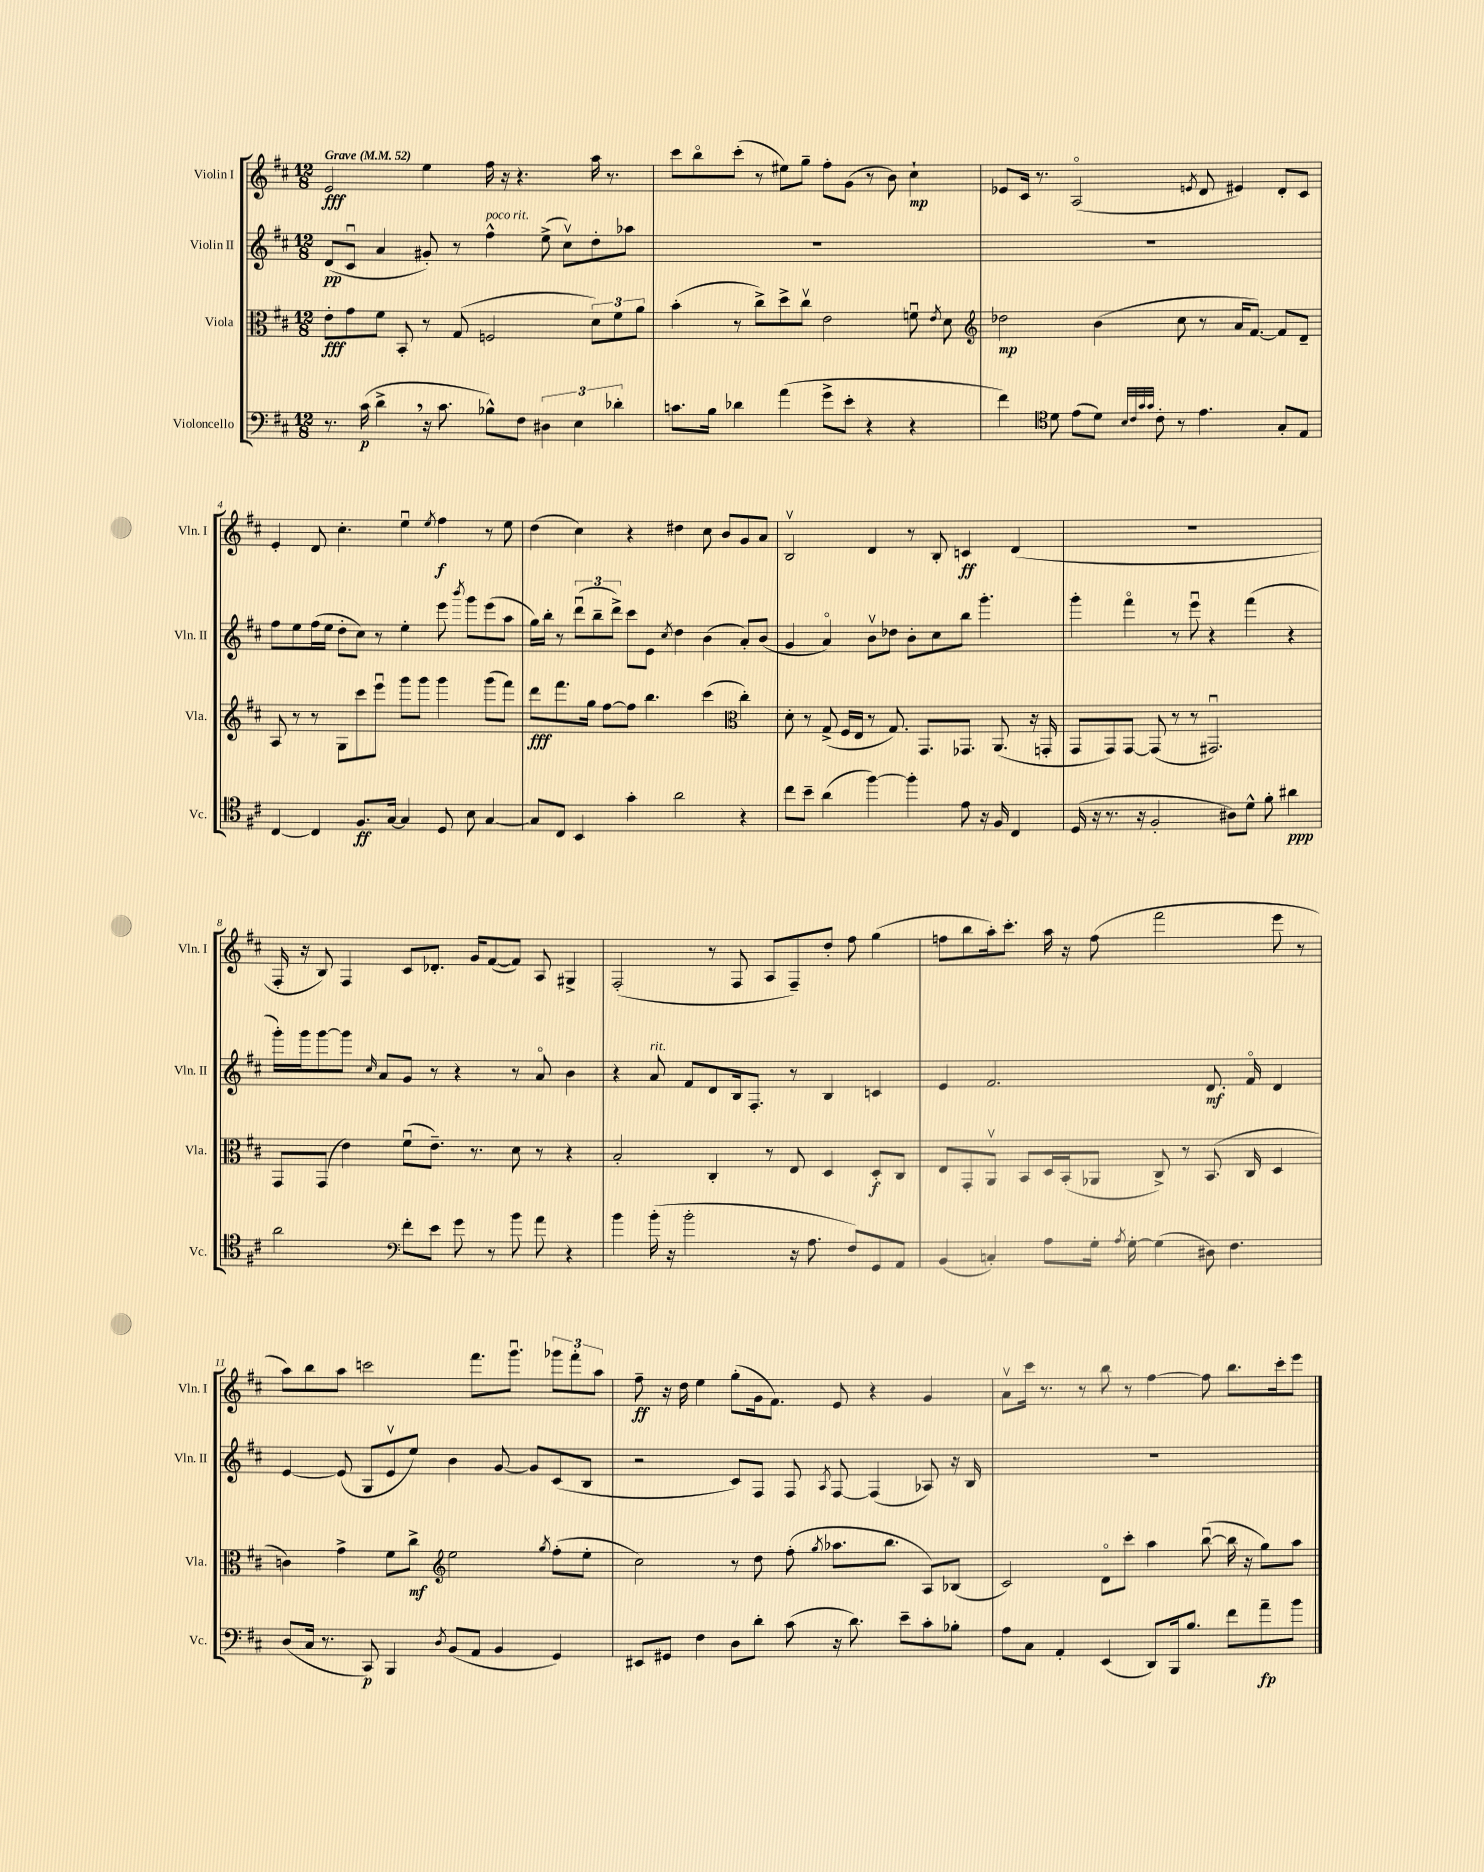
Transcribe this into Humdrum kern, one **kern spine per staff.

**kern	**kern	**kern	**kern
*staff4	*staff3	*staff2	*staff1
*clefF4	*clefC3	*clefG2	*clefG2
*k[f#c#]	*k[f#c#]	*k[f#c#]	*k[f#c#]
*M12/8	*M12/8	*M12/8	*M12/8
*MM52	*MM52	*MM52	*MM52
8.r	8e'\L	(8d/L	2e/
.	8g\	8c#u/J	.
(16c#\	.	.	.
4d^\	8f#\J	4a/	.
.	8BB'/	.	.
16r	8r	8g#'/)	4ee\
8.c#\	.	.	.
.	(8G/	8r	.
8B-^^\L)	2F/	4ff#^^\	16ff#\
.	.	.	16r
8F#\J	.	.	4.r
6D#\	.	(8ee^\	.
.	.	8cc#v\L)	.
6E\	.	.	.
.	12d\L)	8dd'\	16aa\
.	.	.	8.r
6d-'\	12f#\	.	.
.	.	8aa-\J	.
.	12a\J	.	.
=	=	=	=
8.c\L	(4b'\	1.r	8ccc#\L
.	.	.	8bbo\
16B\Jk	.	.	.
4d-\	8r	.	(8ccc#'\J
.	8cc#^\L)	.	8r
(4a\	8dd^\	.	8ee#\L)
.	8cc#v\J	.	8gg~\J
8g^\L	2e\	.	8ff#'\L
8e'\J	.	.	(8g\J
4r	.	.	8r
.	.	.	8b\)
4r	8fu\	.	4cc#`\
.	8qe/	.	.
.	8d\	.	.
=	=	=	=
*	*clefG2	*	*
4f#\)	2dd-\	1.r	8e-/L
.	.	.	16c#/Jk
.	.	.	8.r
*clefC4	*	*	*
8d\	.	.	.
(8e\L	.	.	(2Ao/
8d\J)	(4b\	.	.
32qqB/LLL	.	.	.
32qqc#/	.	.	.
32qqg/	.	.	.
32qqg/JJJ	.	.	.
8c#'\	.	.	.
8r	8cc#\	.	.
.	.	.	8qe/
4.e\	8r	.	8d/
.	16a/LK	.	4e#/)
.	[8.f#/J)	.	.
8G'/L	8f#/]L	.	8d'/L
8E/J	8d~/J	.	8c#/J
=	=	=	=
[4C#/	8A/	8ff#\L	4e'/
.	8r	8ee\	.
4C#/]	8r	(16ff#\L	8d/
.	.	16ee\JJ	.
.	8G\L	8dd'\L	4.cc#'\
8.F#/L	8ccc#\	8cc#\J)	.
.	8eeeu\J	8r	.
[16G/Jk	.	.	.
4G/]	8ggg\L	4ee'\	4eeu\
.	8ggg\J	.	.
.	.	.	8qee/
8D/	4ggg\	8eee\	4ff#\
.	.	8qbbb/	.
8B\	.	8ggg\L	.
[4G/	(8ggg\L	(8eee\	8r
.	8fff#\J)	8aa\J	8ee\
=	=	=	=
8G/]L	8ddd\L	16gg\LL)	(4dd\
.	.	16bb'\JJ	.
8C#/J	8.fff#\	8r	.
4BB/	.	(12dddu\L	4cc#\)
.	16gg\Jk	.	.
.	.	12bb~\	.
.	[8ff#\L	.	.
.	.	12ddd^\J)	.
4g'\	8ff#\]J	8ccc#\L	4r
.	4.bb\	8e\J	.
.	.	8qcc#/	.
2a\	.	4dd\	4dd#\
.	(4ccc#\	(4b\	8cc#\
.	.	.	8b/L
*	*clefC3	*	*
4r	4cc#'\)	8a'/L)	8g/
.	.	(8b/J	8a/J
=	=	=	=
8cc#\L	8d'\	4g/	2Bv/
8b~\J	8r	.	.
(4a\	(8G^/	4ao/)	.
.	16F#/LL	.	.
.	16E/JJ	.	.
[4ff#\)	8r	8bv\L	4d/
.	8.G/)	8dd-\J	.
4ff#'\]	.	8b'\L	8r
.	8.GG/L	.	.
.	.	8cc#\	8B'/
8e\	8.GG-/J	8bb\J	4c/
16r	.	4.ggg'\	.
16F#/	(8.AA/	.	.
4C#/	.	.	(4d/
.	16r	.	.
.	16GG'/	.	.
=	=	=	=
(16D/	8GG/L	4ggg'\	1.r
16r	.	.	.
8.r	8GG/)	.	.
.	[8GG/J	4fff#o\	.
16r	.	.	.
2F#'/	(8GG/]	.	.
.	8r	8r	.
.	8r	8eeeu\	.
.	2.GG#u/)	4r	.
8A#\L)	.	.	.
8d^^\J	.	(4fff#\	.
8f#'\	.	.	.
4a#\	.	4r	.
=	=	=	=
2a\	8GG/L	16ggg'\LL)	16F#'/
.	.	16ggg\J	16r
.	(8GG/J	[8ggg\	8B/)
.	4e\)	8ggg\]J	4F#/
.	.	16qqcc#/	.
.	.	8a/L	.
*clefF4	*	*	*
8f#'\L	(8f#u\L	8g/J	8c#/L
8e\J	8.e~\J)	8r	8.d-'/J
8g\	.	4r	.
.	8.r	.	16g/LK
8r	.	.	([8f#/
8b\	8d\	8r	8f#/]J)
8a\	8r	8ao/	8A/
4r	4r	4b\	4G#^/
=	=	=	=
4b\	2B'/	4r	(2F#'/
(16b'\	.	8a/	.
16r	.	.	.
2b'\	.	8f#/L	.
.	4C#'/	8d/	8r
.	.	16B/k	8F#/
.	.	8.F#'/J	.
.	8r	.	8A/L
16r	8E/	8r	8F#~/)
8.A\	.	.	.
.	4D/	4B/	8dd'/J
8F#/L)	.	.	8ff#\
8GG/	8D'/L	4c/	(4gg\
8AA/J	8C#/J	.	.
=	=	=	=
(4BB/	8E/L	4e/	8ff\L
.	8GG'/	.	8bb\
4C'/)	8AAv/J	2.f#/	16aa'\k)
.	.	.	8.ccc#'\J
.	8BB/L	.	.
8A\L	16D/L	.	16aa\
.	(16BB'/J	.	16r
16G'\Jk	8AA-/J	.	(8ff\
8qA/	.	.	.
[16G'\	.	.	.
(4G\]	8C#^/)	.	2fff#\
.	8r	.	.
8D#\)	(8.BB/	8.d/	.
4.F#\	.	.	.
.	16C#/	16f#o/	.
.	4D/	4d/	8eee\
.	.	.	8r
=	=	=	=
(8D/L	4c\)	[4e/	8aa\L)
16C#/Jk	.	.	8bb\
8.r	.	.	.
.	4g^\	(8e/]	8aa\J
8CC#/)	.	8G/L	2ccc\
4BBB/	8f#\L	8ev/	.
.	8cc#^\J	8ee/J)	.
*	*clefG2	*	*
8qD/	.	.	.
(8BB/L	2ee\	4b\	.
8AA/J	.	.	8.fff#\L
4BB/	.	[8g/	.
.	.	.	8.gggu\J
.	.	8g/]L	.
.	8qgg/	.	.
4GG/)	(8ff#'\L	(8c#/	12ggg-\L
.	.	.	12fff#'\
.	8ee'\J	8B/J	.
.	.	.	12aa\J
=	=	=	=
8EE#/L	2cc#\)	2r	8ff#~\
8GG#/J	.	.	16r
.	.	.	16dd\
4F#\	.	.	4ee\
8D\L	8r	8c#/L)	(8gg'\L
8d'\J	8dd\	8F#/J	16g\k
.	.	.	8.f#\J)
(8c#\	(8ff#'\	8F#/	.
.	8qgg/	8qA/	.
16r	8.aa-\L	[8F#/	8e/
8.d\)	.	.	.
.	.	(4F#/]	4r
.	8.bb\J	.	.
8e~\L	.	.	.
8c#'\	8A/L)	8A-/)	4g/
8B-'\J	(8B-/J	16r	.
.	.	16B/	.
=	=	=	=
8A\L	2c#/)	1.r	8av\L
8C#\J	.	.	16ccc#\Jk
.	.	.	8.r
4AA'/	.	.	.
.	.	.	8r
(4EE/	8do\L	.	8bb\
.	8ccc#'\J	.	8r
8DD/L)	4aa\	.	[4ff#\
16BBB/k	.	.	.
8.B/J	.	.	.
.	([8bbu\	.	8ff#\]
8f#\L	16bb\]	.	8.bb\L
.	16r	.	.
8a~\	8gg\L)	.	.
.	.	.	16ccc#'\k
8b\J	8aa\J	.	8eee\J
==	==	==	==
*-	*-	*-	*-
